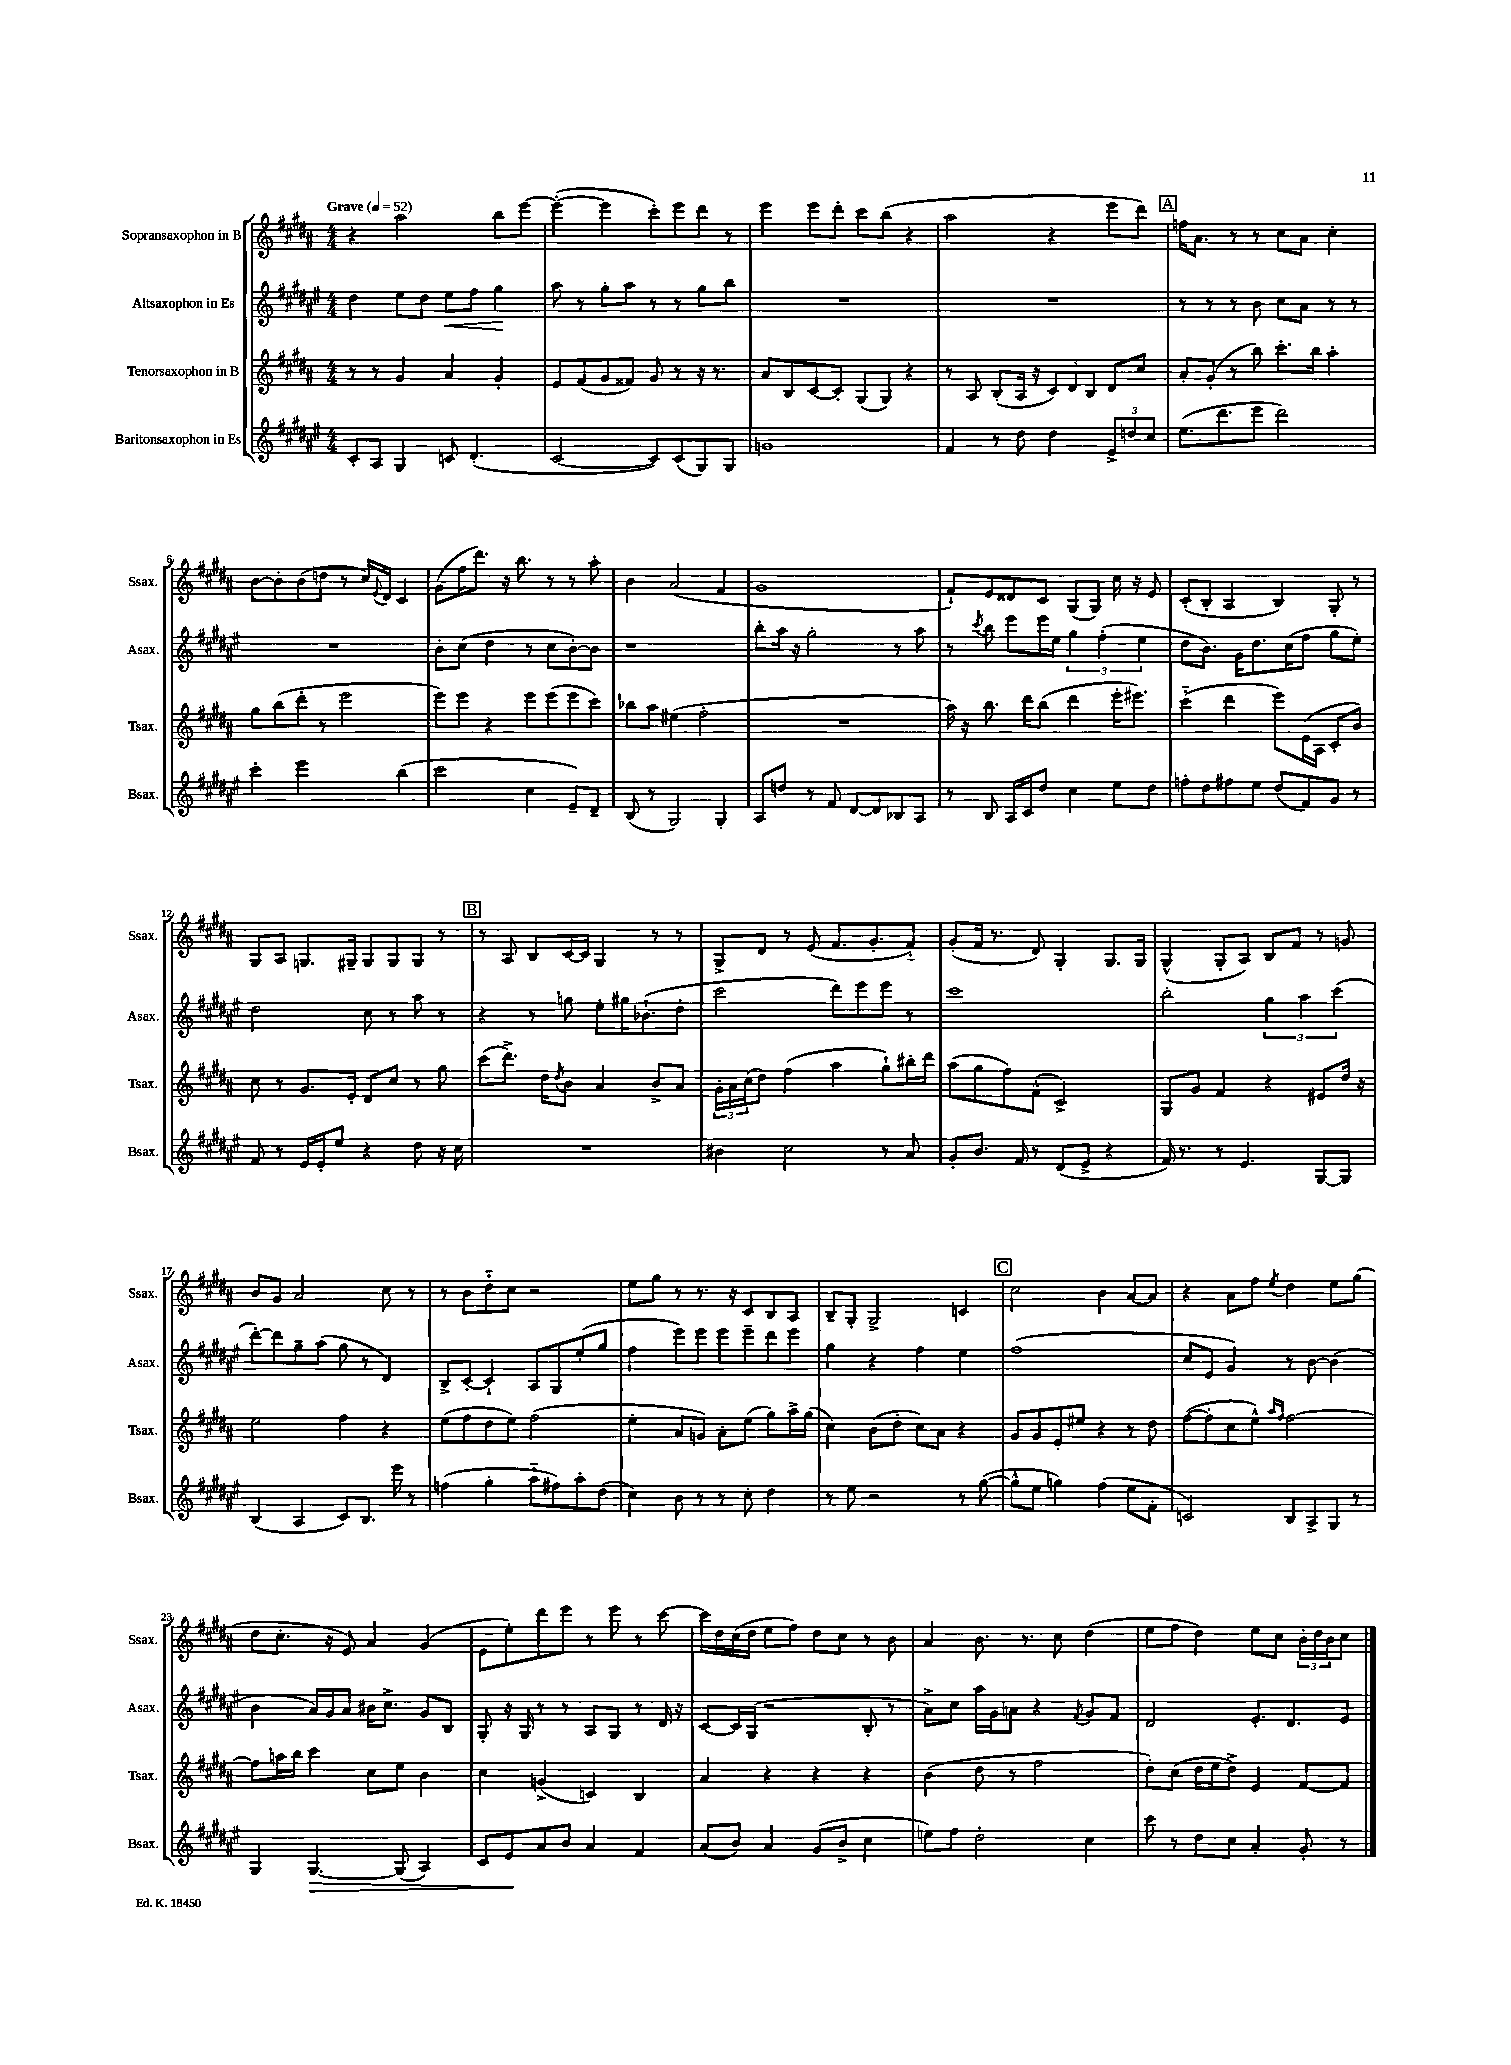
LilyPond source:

<<
\new StaffGroup <<
\new Staff = "s0" \with { instrumentName = "Sopransaxophon in B" shortInstrumentName = "Ssax." } {
    \clef treble \key b \major \numericTimeSignature \time 4/4 \tempo "Grave" 4 = 52
    r4 ais''2 b''8 e'''8~ |
    e'''4~-.( e'''4 cis'''8-.) e'''8 dis'''8 r8 |
    e'''4 e'''8 dis'''8-. cis'''8 b''8( r4 |
    ais''2 r4 e'''8 dis'''8) |
    \mark \markup { \box "A" } f''16 ais'8. r8 r8 cis''8 ais'8 cis''4-. |
    b'8~ b'8-. b'8( d''8 r8 cis''16) \appoggiatura { e'8 } dis'16 cis'4 |
    gis'8( fis''16 dis'''8.) r16 b''8. r8 r8 ais''8-. |
    b'4 ais'2( fis'4 |
    gis'1 |
    fis'8-!) e'8 disis'8 cis'8 gis8( gis8) cis''16 r16 e'8 |
    cis'8-.( b8-. ais4 b4) gis8-. r8 |
    gis8 ais8 g8. gis16-- gis8 gis8 gis8 r8 |
    \mark \markup { \box "B" } r8 ais8 b8 cis'16~ cis'16 gis4 r8 r8 |
    gis8-> dis'8 r8 e'8( fis'8. gis'8.-. fis'8-_) |
    gis'8-.( fis'16 r8. dis'8) gis4-. gis8. gis16 |
    gis4-^( gis8-. ais8) b8 fis'8 r8 g'8 |
    b'8 gis'8 ais'2 cis''8 r8 |
    r8 b'8 dis''8-_ cis''8 r2 |
    e''8 gis''8 r8 r8. r16 cis'8 b8 ais8 |
    b8-- gis8-. gis2-> c'4 |
    \mark \markup { \box "C" } cis''2 b'4 ais'8~ ais'8 |
    r4 ais'8 fis''8 \acciaccatura { e''8 } dis''4 e''8 gis''8( |
    dis''8 cis''8.-. r16 e'8) ais'4 gis'4( |
    e'8 e''8-.) dis'''8 e'''8 r8 e'''8 r8 cis'''8~ |
    cis'''16 dis''16 cis''16( dis''16 e''8 fis''8) dis''8 cis''8 r8 b'8 |
    ais'4 b'8. r8. cis''8 dis''4( |
    e''8 fis''8 dis''4) e''8 cis''8 \tuplet 3/2 { b'16-. dis''16 b'16 } cis''8 \bar "|." |
}
\new Staff = "s1" \with { instrumentName = "Altsaxophon in Es" shortInstrumentName = "Asax." } {
    \clef treble \key fis \major \numericTimeSignature \time 4/4
    dis''4 eis''8 dis''8 eis''8\< fis''8 gis''4\! |
    ais''8 r8 gis''8-. ais''8 r8 r8 gis''8 b''8 |
    R1 |
    R1 |
    \mark \markup { \box "A" } r8 r8 r8 b'8 cis''8 ais'8 r8 r8 |
    R1 |
    b'8-. cis''8( dis''4 r8 cis''8 b'8~-.) b'8 |
    r1 |
    b''8-. ais''16 r16 gis''2-. r8 ais''8 |
    r8 \acciaccatura { cis'''8 } b''8 eis'''8 eis'''16 eis''16 \tuplet 3/2 { gis''4 fis''4-.( eis''4 } |
    dis''8 b'8.) gis'16 dis''8. cis''16( fis''8 gis''8 eis''8-.) |
    dis''2 cis''8 r8 ais''8 r8 |
    \mark \markup { \box "B" } r4 r8 g''8 eis''8-. gis''16 bes'8.-!( dis''8-. |
    cis'''2 dis'''8) eis'''8 eis'''8 r8 |
    cis'''1 |
    b''2-. \tuplet 3/2 { gis''4 ais''4 cis'''4( } |
    dis'''8~-.) dis'''8 gis''8-- ais''8( gis''8 r8 dis'4) |
    b8-> cis'8~-. cis'4-! ais8 gis8 eis''8-.( gis''8 |
    fis''4 eis'''8) eis'''8 eis'''8 eis'''8-- dis'''8 eis'''8 |
    gis''4 r4 fis''4 eis''4 |
    \mark \markup { \box "C" } fis''1( |
    cis''8 eis'8 gis'4) r8 b'8~ b'4( |
    b'4 ais'16) gis'16 ais'8 bis'16 cis''8.-> gis'8 b8 |
    gis8-. r16 gis16 r8 r8 ais8 gis8 r8 dis'16 r16 |
    cis'8~ cis'16 gis16( r2 b8-. r8 |
    ais'8->) cis''8 ais''16 gis'16 a'8 r4 \acciaccatura { fis'8 } gis'8 fis'8 |
    dis'2 eis'8.-. dis'8. eis'8 \bar "|." |
}
\new Staff = "s2" \with { instrumentName = "Tenorsaxophon in B" shortInstrumentName = "Tsax." } {
    \clef treble \key b \major \numericTimeSignature \time 4/4
    r8 r8 gis'4 ais'4 gis'4-. |
    e'8 fis'8( gis'8 fisis'8) gis'8 r8 r16 r8. |
    ais'8 b8 cis'8~ cis'8-. gis8( gis8) r4 |
    r8 ais8 b8-.( ais16 r16 \tuplet 3/2 { cis'8) dis'8 b8 } dis'8 cis''8 |
    \mark \markup { \box "A" } ais'8-. gis'8-.( r8 b''8) cis'''8.-. b''16 ais''4-. |
    gis''8 b''8( dis'''8-. r8 e'''2 |
    e'''8) e'''8 r4 e'''8 e'''8( e'''8 cis'''8) |
    bes''8 ais''8 eis''4( fis''2-. |
    R1 |
    ais''16) r16 b''8. dis'''16 b''8( dis'''4 e'''16-. eis'''8.) |
    cis'''4-_( dis'''4 e'''8) e'16( ais16 cis'8-. b'8) |
    cis''8 r8 gis'8. e'16-. dis'8 cis''8 r8 gis''8 |
    \mark \markup { \box "B" } cis'''8( dis'''8.->) dis''16 \acciaccatura { dis''8 } b'8 ais'4 b'8-> ais'8 |
    \tuplet 3/2 { gis'16-. ais'16 cis''16( } dis''8) fis''4( ais''4 gis''8-!) bis''16-. dis'''16 |
    ais''8( gis''8 fis''8) fis'8-^( cis'2->) |
    gis8 gis'8 fis'4 r4 eis'8 dis''16 r16 |
    e''2 fis''4 r4 |
    e''8( fis''8 dis''8 e''8) fis''2( |
    e''4-. ais'8 g'8) ais'8-. e''8( gis''8) ais''16-> gis''16( |
    cis''4) b'8( dis''8-. cis''8) ais'8 r4 |
    \mark \markup { \box "C" } gis'8 gis'8 e'8-. eis''8 r4 r8 dis''8 |
    fis''8~( fis''8-. cis''8 e''8-^) \grace { ais''16 fis''16 } fis''2~ |
    fis''8 a''16 b''16 cis'''4 cis''8 e''8 b'4 |
    cis''4 g'4->( c'4) b4 |
    ais'4 r4 r4 r4 |
    b'4( dis''8 r8 fis''2 |
    dis''8-.) cis''8( dis''16 e''16 dis''8->) e'4 fis'8~ fis'8 \bar "|." |
}
\new Staff = "s3" \with { instrumentName = "Baritonsaxophon in Es" shortInstrumentName = "Bsax." } {
    \clef treble \key fis \major \numericTimeSignature \time 4/4
    cis'8-. ais8 gis4 c'8 dis'4.-.( |
    cis'2~ cis'8) cis'8( gis8) gis8 |
    g'1 |
    fis'4 r8 dis''8 dis''4 \tuplet 3/2 { eis'8-> d''8 cis''8 } |
    \mark \markup { \box "A" } eis''8.( dis'''8. eis'''8 dis'''2) |
    cis'''4-. eis'''2 b''4( |
    cis'''2 cis''4 eis'8--) dis'8-- |
    b8( r8 gis2) gis4-. |
    ais8 d''8 r8 fis'8 dis'8~ dis'8 bes8 ais8 |
    r8 b8 ais16 cis'16 dis''8 cis''4 eis''8 dis''8 |
    f''8-. dis''8 fis''8 eis''8 dis''8( fis'8) gis'8 r8 |
    fis'8 r8 eis'16 eis'16-. eis''8 r4 dis''8 r16 cis''16 |
    \mark \markup { \box "B" } R1 |
    bis'4 cis''2 r8 ais'8 |
    gis'8-. b'8. fis'16 r8 dis'8( eis'8-> r4 |
    fis'16) r8. r8 eis'4. gis8~ gis8 |
    b4( ais4 cis'8) b8. eis'''16 r8 |
    f''4( gis''4-. ais''8-_ fis''8) ais''8-. dis''8( |
    cis''4) b'8 r8 r8 cis''8-. dis''4 |
    r8 eis''8 r2 r8 gis''8~( |
    \mark \markup { \box "C" } gis''8-^ eis''8 g''4) fis''4( eis''8 fis'8-. |
    c'2) b8 ais8-> gis8 r8 |
    gis4 gis4.~\> gis8( ais4) |
    cis'8 eis'8\! ais'8 b'8 ais'4 fis'4 |
    ais'8( b'8) ais'4 gis'8( b'8-> cis''4 |
    e''8) fis''8 dis''2-. cis''4 |
    cis'''8 r8 dis''8 cis''8 ais'4-. gis'8-. r8 \bar "|." |
}
>>
>>
